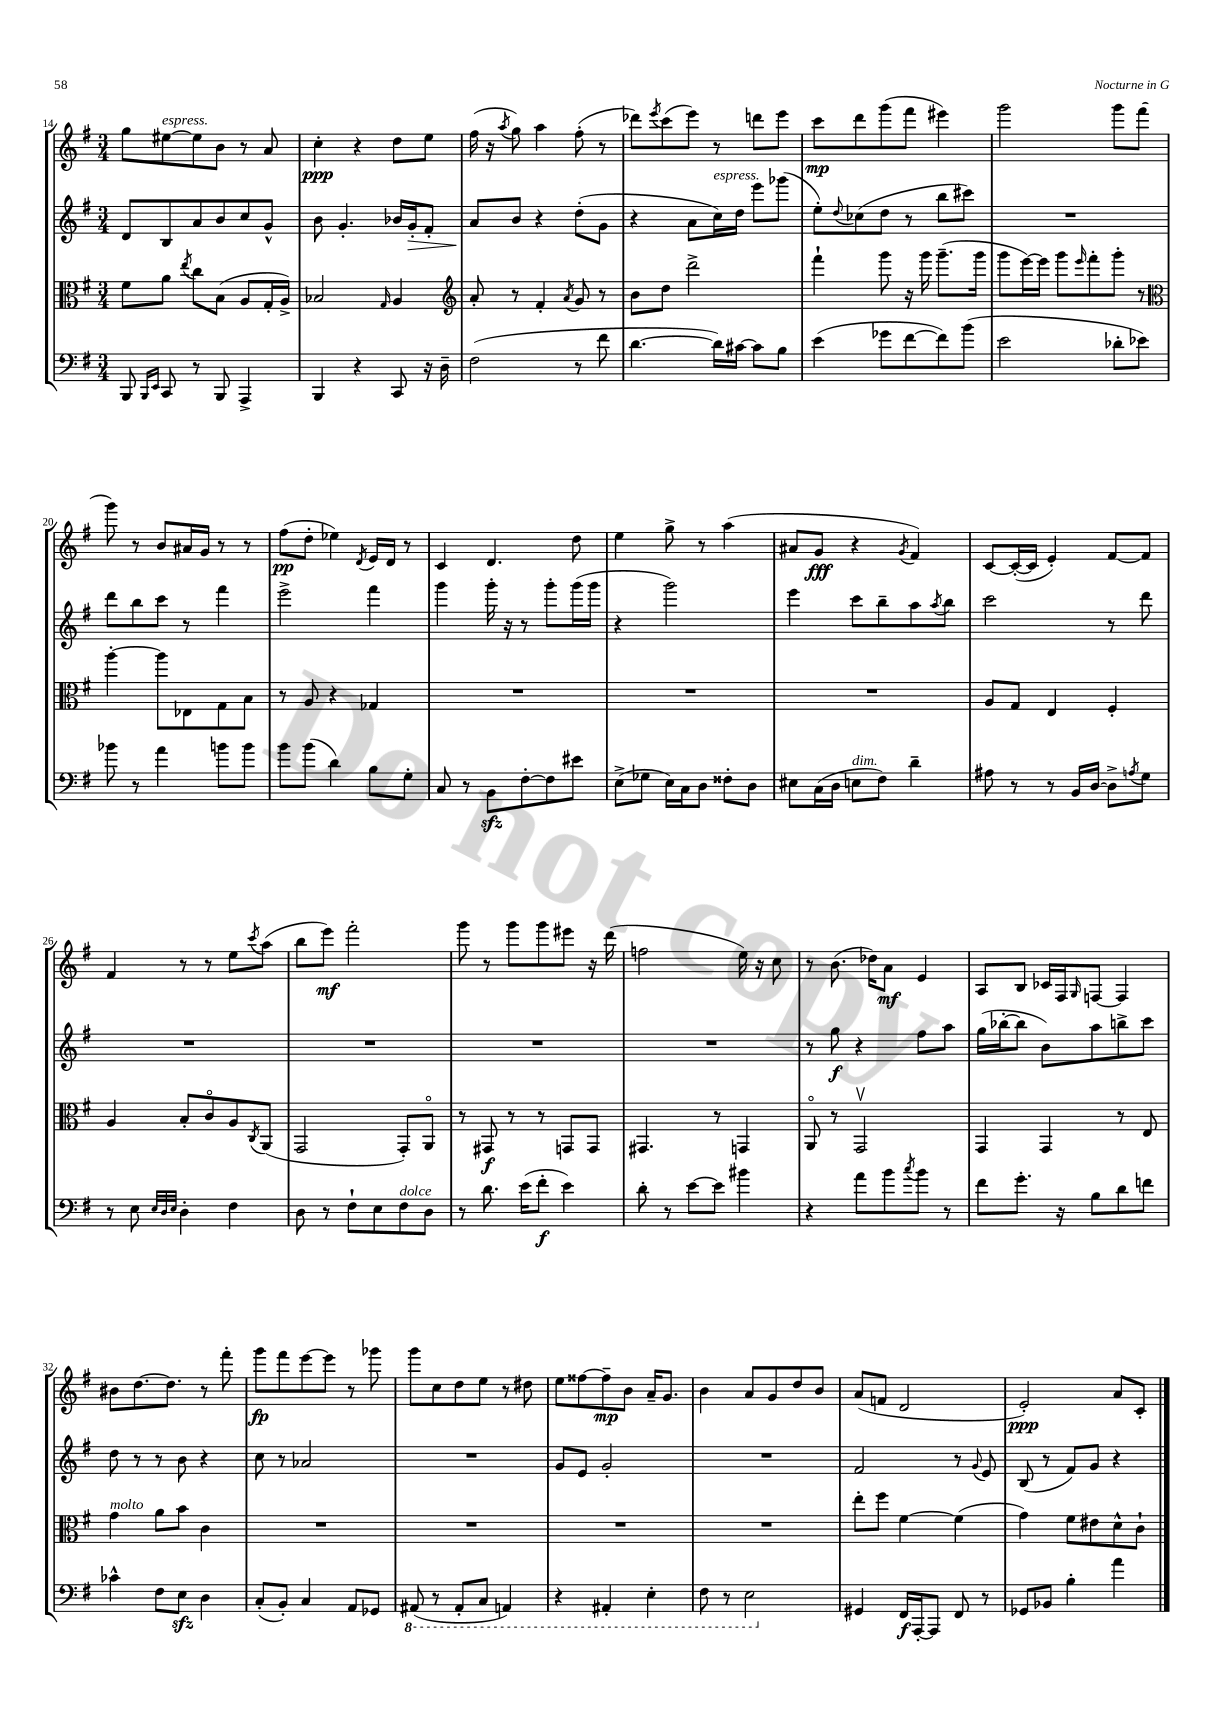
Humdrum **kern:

**kern	**kern	**kern	**kern
*staff4	*staff3	*staff2	*staff1
*clefF4	*clefC3	*clefG2	*clefG2
*k[f#]	*k[f#]	*k[f#]	*k[f#]
*M3/4	*M3/4	*M3/4	*M3/4
8BBB/	8f#\L	8d/L	8gg\L
16qqBBB/LL	.	.	.
16qqEE/JJ	.	.	.
8CC/	8a\J	8B/	[8ee#\
.	8qee/	.	.
8r	8cc\L	8a/	8ee#\]
8BBB/	(8B\J	8b/	8b\J
4AAA^/	8A/L	8cc/	8r
.	16G'/L	8g^^/J	8a/
.	16A^/JJ)	.	.
=	=	=	=
4BBB/	2B-/	8b\	4cc'\
.	.	4.g'/	.
4r	.	.	4r
.	16qqG/	.	.
8CC/	4A/	16b-/LL	8dd\L
.	.	16g'/J	.
16r	.	8f#'/J	8ee\J
16D~\	.	.	.
=	=	=	=
*	*clefG2	*	*
(2F#\	8a'/	8a/L	(16ff#\
.	.	.	16r
.	.	.	8qaa/
.	8r	8b/J	8gg\)
.	4f#'/	4r	4aa\
.	8qa/	.	.
8r	8g/	(8dd'\L	(8ff#'\
8f#\	8r	8g\J	8r
=	=	=	=
[4.d\	8b\L	4r	8ddd-\L)
.	.	.	8qeee/
.	8dd\J	.	(8ccc\
.	2ddd^\	8a\L	8eee\J)
16d\]LL)	.	16cc\L)	8r
[16c#\JJ	.	16dd\JJ	.
8c#\]L	.	8eee\L	8ddd\L
8B\J	.	(8ggg-\J	8eee\J
=	=	=	=
(4e\	4fff#`\	8ee'\L)	8ccc\L
.	.	8qqdd/	.
.	.	(8cc-\	8ddd\
8g-\L	8ggg\	8dd\J	(8ggg\
[8f#\	16r	8r	8fff#\J
.	16ggg\	.	.
8f#\])	(8.ggg~\L	8bb\L	4eee#\)
(8b\J	.	8ccc#\J)	.
.	16ggg\Jk	.	.
=	=	=	=
2e\	8ggg\L	2.r	2ggg\
.	[16eee\L)	.	.
.	16eee\]JJ	.	.
.	8ggg\L	.	.
.	16qqeee/	.	.
.	8fff#'\	.	.
8d-'\L	8ggg'\J	.	8ggg\L
8e-\J)	8r	.	(8fff#\J
=	=	=	=
*	*clefC3	*	*
8b-\	[4aa'\	8ddd\L	8ggg\)
8r	.	8bb\	8r
4a\	8aa\]L	8ccc\J	8b/L
.	8E-\	8r	16a#/L
.	.	.	16g/JJ
8b\L	8G\	4fff#\	8r
8b\J	8B\J	.	8r
=	=	=	=
8b\L	8r	2eee^\	(8ff#\L
(8b\J	8A/	.	8dd'\J
4d\)	4r	.	4ee-\)
.	.	.	8qd/
8B\L	4G-/	4fff#\	16e/LL
.	.	.	16d/JJ
8G'\J	.	.	8r
=	=	=	=
8C/	2.r	4ggg\	4c/
8r	.	.	.
8BB\L	.	16ggg'\	4.d/
.	.	16r	.
[8F#'\	.	8r	.
8F#\]	.	8ggg'\L	.
8e#\J	.	(16ggg\L	8dd\
.	.	16ggg\JJ	.
=	=	=	=
(8E^\L	2.r	4r	4ee\
8G-\J	.	.	.
16E\LL)	.	2ggg\)	8gg^\
16C\J	.	.	.
8D\J	.	.	8r
8F##'\L	.	.	(4aa\
8D\J	.	.	.
=	=	=	=
8E#\L	2.r	4eee\	8a#/L
(16C\L	.	.	8g/J
16D\JJ	.	.	.
8E\L	.	8ccc\L	4r
8F#\J)	.	8bb~\	.
.	.	.	8qg/
4d~\	.	8aa\	4f#/)
.	.	8qaa/	.
.	.	8bb\J	.
=	=	=	=
8A#\	8A/L	2ccc\	[8c/L
8r	8G/J	.	(16c'/_L
.	.	.	16c/]JJ
8r	4E/	.	4e'/)
16BB/LL	.	.	.
[16D/JJ	.	.	.
8D^\]L	4F#'/	8r	[8f#/L
8qA/	.	.	.
8G\J	.	8ddd\	8f#/]J
=	=	=	=
8r	4A/	2.r	4f#/
8E\	.	.	.
32qqE/LLL	.	.	.
32qqD/	.	.	.
32qqE/JJJ	.	.	.
4D'\	8B'/L	.	8r
.	8co/	.	8r
4F#\	8A/	.	8ee\L
.	8qC/	.	8qccc/
.	(8AA/J	.	(8aa\J
=	=	=	=
8D\	2GG/	2.r	8bb\L
8r	.	.	8eee\J)
8F#`\L	.	.	2fff#'\
8E\	.	.	.
8F#\	8GG'/L)	.	.
8D\J	8AAo/J	.	.
=	=	=	=
8r	8r	2.r	8ggg\
8.d\	8GG#/	.	8r
.	8r	.	8ggg\L
(16e\LK	.	.	.
8f#'\J	8r	.	8ggg\
4e\)	8GG/L	.	8eee#\J
.	8GG/J	.	16r
.	.	.	(16ddd\
=	=	=	=
8d'\	4.GG#/	2.r	2ff\
8r	.	.	.
[8e\L	.	.	.
8e\]J	8r	.	.
4b#\	4GG/	.	16ee\)
.	.	.	16r
.	.	.	8cc\
=	=	=	=
4r	8AAo/	8r	8r
.	8r	8gg\	(8.b\
8a\L	2GGv/	4r	.
.	.	.	16dd-\LK)
8b\	.	.	8a\J
8qcc/	.	.	.
8b\J	.	8ff#\L	4e/
8r	.	8aa\J	.
=	=	=	=
8f#\L	4GG/	(16gg\LL	8A/L
.	.	[16bb-'\J	.
8.g'\J	.	8bb-\]J	8B/J
.	4GG/	8b\L)	16c-/LL
16r	.	.	16F#/J
.	.	.	16qqG/
8B\L	.	8aa\	[8F/J
8d\	8r	8bb^\	4F/]
8f\J	8E/	8ccc\J	.
=	=	=	=
4c-^^\	4g\	8dd\	8b#\L
.	.	8r	[8.dd\
8F#\L	8a\L	8r	.
.	.	.	8.dd\]J
8E\J	8b\J	8b\	.
4D\	4c\	4r	8r
.	.	.	8fff#'\
=	=	=	=
(8C'/L	2.r	8cc\	8ggg\L
8BB'/J)	.	8r	8fff#\
4C/	.	2a-/	[8eee\
.	.	.	8eee\]J
8AA/L	.	.	8r
8GG-/J	.	.	8ggg-\
=	=	=	=
(8AAA#/	2.r	2.r	8ggg\L
8r	.	.	8cc\
8AAA#'/L	.	.	8dd\
8CC/J	.	.	8ee\J
4AAA/)	.	.	8r
.	.	.	8dd#\
=	=	=	=
4r	2.r	8g/L	8ee\L
.	.	8e/J	[8ff##\
4AAA#'/	.	2g'/	8ff##~\]
.	.	.	8b\J
4EE'\	.	.	16a~/LK
.	.	.	8.g/J
=	=	=	=
8FF#\	2.r	2.r	4b\
8r	.	.	.
2EE\	.	.	8a/L
.	.	.	8g/
.	.	.	8dd/
.	.	.	8b/J
=	=	=	=
4GG#/	8ee'\L	2f#/	(8a/L
.	8ff#\J	.	8f/J
16FF#/LL	[4f#\	.	2d/
[16AAA'/J	.	.	.
8AAA/]J	.	.	.
8FF#/	(4f#\]	8r	.
.	.	8qqg/	.
8r	.	8e/	.
=	=	=	=
8GG-/L	4g\)	(8B/	2e'/)
8BB-/J	.	8r	.
4B'\	8f#\L	8f#/L)	.
.	8e#\	8g/J	.
4a\	8d^^\	4r	8a/L
.	8c`\J	.	8c'/J
==	==	==	==
*-	*-	*-	*-
